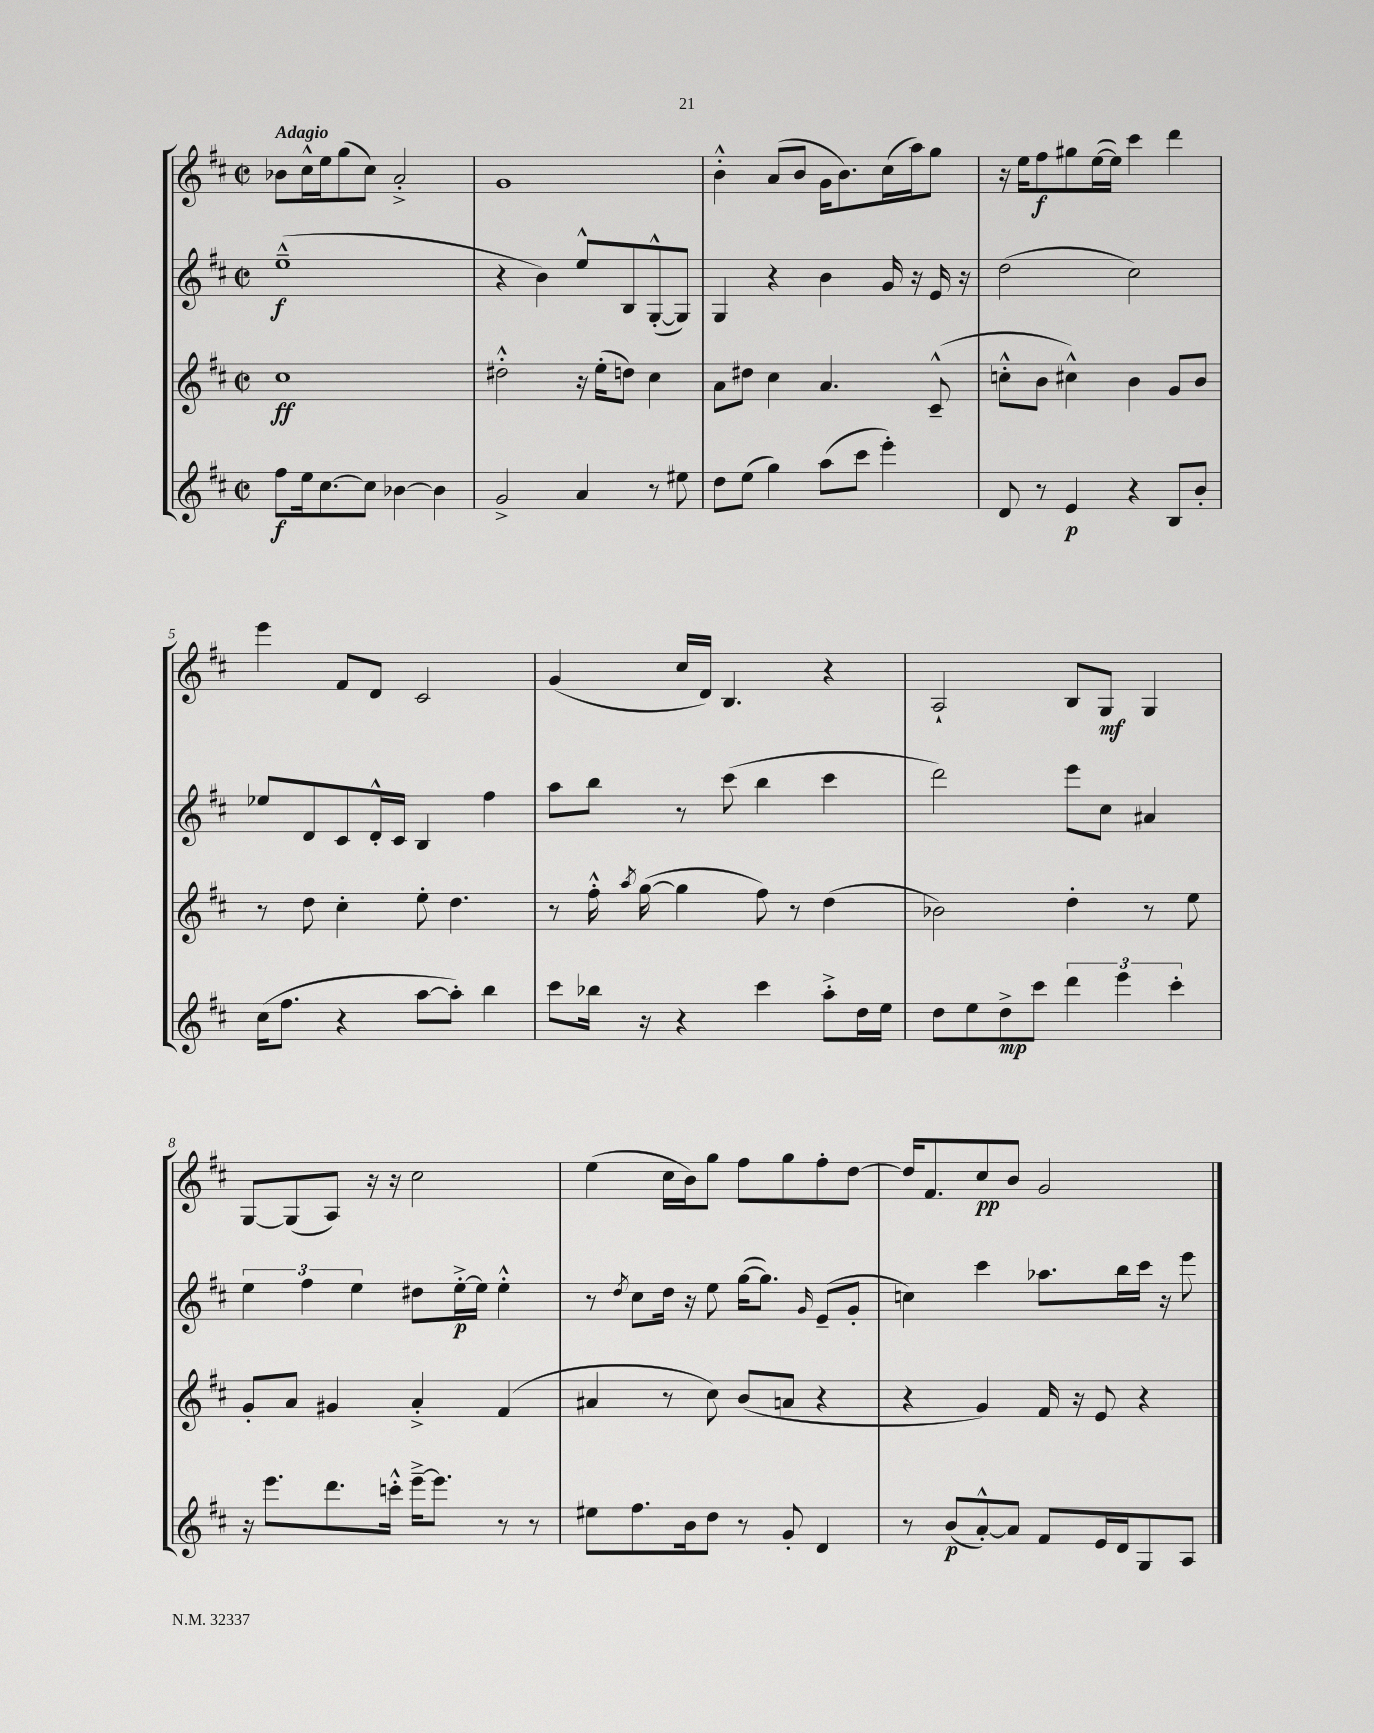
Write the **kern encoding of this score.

**kern	**kern	**kern	**kern
*staff4	*staff3	*staff2	*staff1
*clefG2	*clefG2	*clefG2	*clefG2
*k[f#c#]	*k[f#c#]	*k[f#c#]	*k[f#c#]
*M2/2	*M2/2	*M2/2	*M2/2
*met(c|)	*met(c|)	*met(c|)	*met(c|)
8ff#\L	1cc#	(1ee~^^	8b-\L
16ee\k	.	.	16cc#^^\L
[8.cc#\	.	.	16ee\J
.	.	.	(8gg\
8cc#\]J	.	.	8cc#\J)
[4b-\	.	.	2a'^/
4b-\]	.	.	.
=	=	=	=
2g^/	2dd#'^^\	4r	1g
.	.	4b\)	.
4a/	16r	8ee^^/L	.
.	(16ee'\LK	.	.
.	8dd\J)	8B/	.
8r	4cc#\	([8G'^^/	.
8ee#\	.	8G/]J)	.
=	=	=	=
8dd\L	8a\L	4G/	4b'^^\
(8ee\J	8dd#\J	.	.
4gg\)	4cc#\	4r	(8a/L
.	.	.	8b/J
(8aa\L	4.a/	4b\	16g\LK
.	.	.	8.b\)
8ccc#\J	.	.	.
4eee'\)	.	16g/	(16cc#\L
.	.	16r	16aa\J)
.	(8c#~^^/	16e/	8gg\J
.	.	16r	.
=	=	=	=
8d/	8cc'^^\L	(2dd\	16r
.	.	.	16ee\LK
8r	8b\J	.	8ff#\
4e/	4cc#^^\)	.	8gg#\
.	.	.	([16ee\L
.	.	.	16ee\]JJ)
4r	4b\	2cc#\)	4ccc#\
8B/L	8g/L	.	4ddd\
8b'/J	8b/J	.	.
=	=	=	=
(16cc#\LK	8r	8ee-/L	4eee\
8.ff#\J	.	.	.
.	8dd\	8d/	.
4r	4cc#'\	8c#/	8f#/L
.	.	16d'^^/L	8d/J
.	.	16c#/JJ	.
[8aa\L	8ee'\	4B/	2c#/
8aa'\]J)	4.dd\	.	.
4bb\	.	4ff#\	.
=	=	=	=
8ccc#\L	8r	8aa\L	(4g/
16bb-\Jk	16ff#'^^\	8bb\J	.
.	8qaa/	.	.
16r	([16gg\	.	.
4r	4gg\]	8r	16cc#/LL
.	.	.	16d/JJ)
.	.	(8ccc#\	4.B/
4ccc#\	8ff#\)	4bb\	.
.	8r	.	.
8aa'^\L	(4dd\	4ccc#\	4r
16dd\L	.	.	.
16ee\JJ	.	.	.
=	=	=	=
8dd\L	2b-\)	2ddd\)	2A`/
8ee\	.	.	.
8dd^\	.	.	.
8ccc#\J	.	.	.
6ddd\	4dd'\	8eee\L	8B/L
.	.	8cc#\J	8G/J
6eee\	.	.	.
.	8r	4a#/	4G/
6ccc#'\	.	.	.
.	8ee\	.	.
=	=	=	=
16r	8g'/L	6ee\	[8G/L
8.eee\L	.	.	.
.	8a/J	.	(8G/]
.	.	6ff#\	.
8.ddd\	4g#/	.	8A/J)
.	.	6ee\	.
.	.	.	16r
16ccc'^^\Jk	.	.	16r
[16eee~^\LK	4a'^/	8dd#\L	2cc#\
8.eee\]J	.	.	.
.	.	[16ee'^\L	.
.	.	16ee\]JJ	.
8r	(4f#/	4ee'^^\	.
8r	.	.	.
=	=	=	=
8ee#\L	4a#/	8r	(4ee\
.	.	8qdd/	.
8.ff#\	.	8cc#\L	.
.	8r	16dd\Jk	16cc#\LL
16b\k	.	16r	16b\J)
8dd\J	8cc#\)	8ee\	8gg\J
8r	(8b/L	([16gg\LK	8ff#\L
.	.	8.gg\]J)	.
8g'/	8a/J	.	8gg\
.	.	16qqg/	.
4d/	4r	(8e~/L	8ff#'\
.	.	8g'/J	[8dd\J
=	=	=	=
8r	4r	4cc\)	16dd/]LK
.	.	.	8.f#/
(8b/L	.	.	.
[8a'^^/)	4g/)	4ccc#\	8cc#/
8a/]J	.	.	8b/J
8f#/L	16f#/	8.aa-\L	2g/
.	16r	.	.
16e/L	8e/	.	.
16d/J	.	16bb\L	.
8G/	4r	16ccc#\JJ	.
.	.	16r	.
8A/J	.	8eee\	.
==	==	==	==
*-	*-	*-	*-
